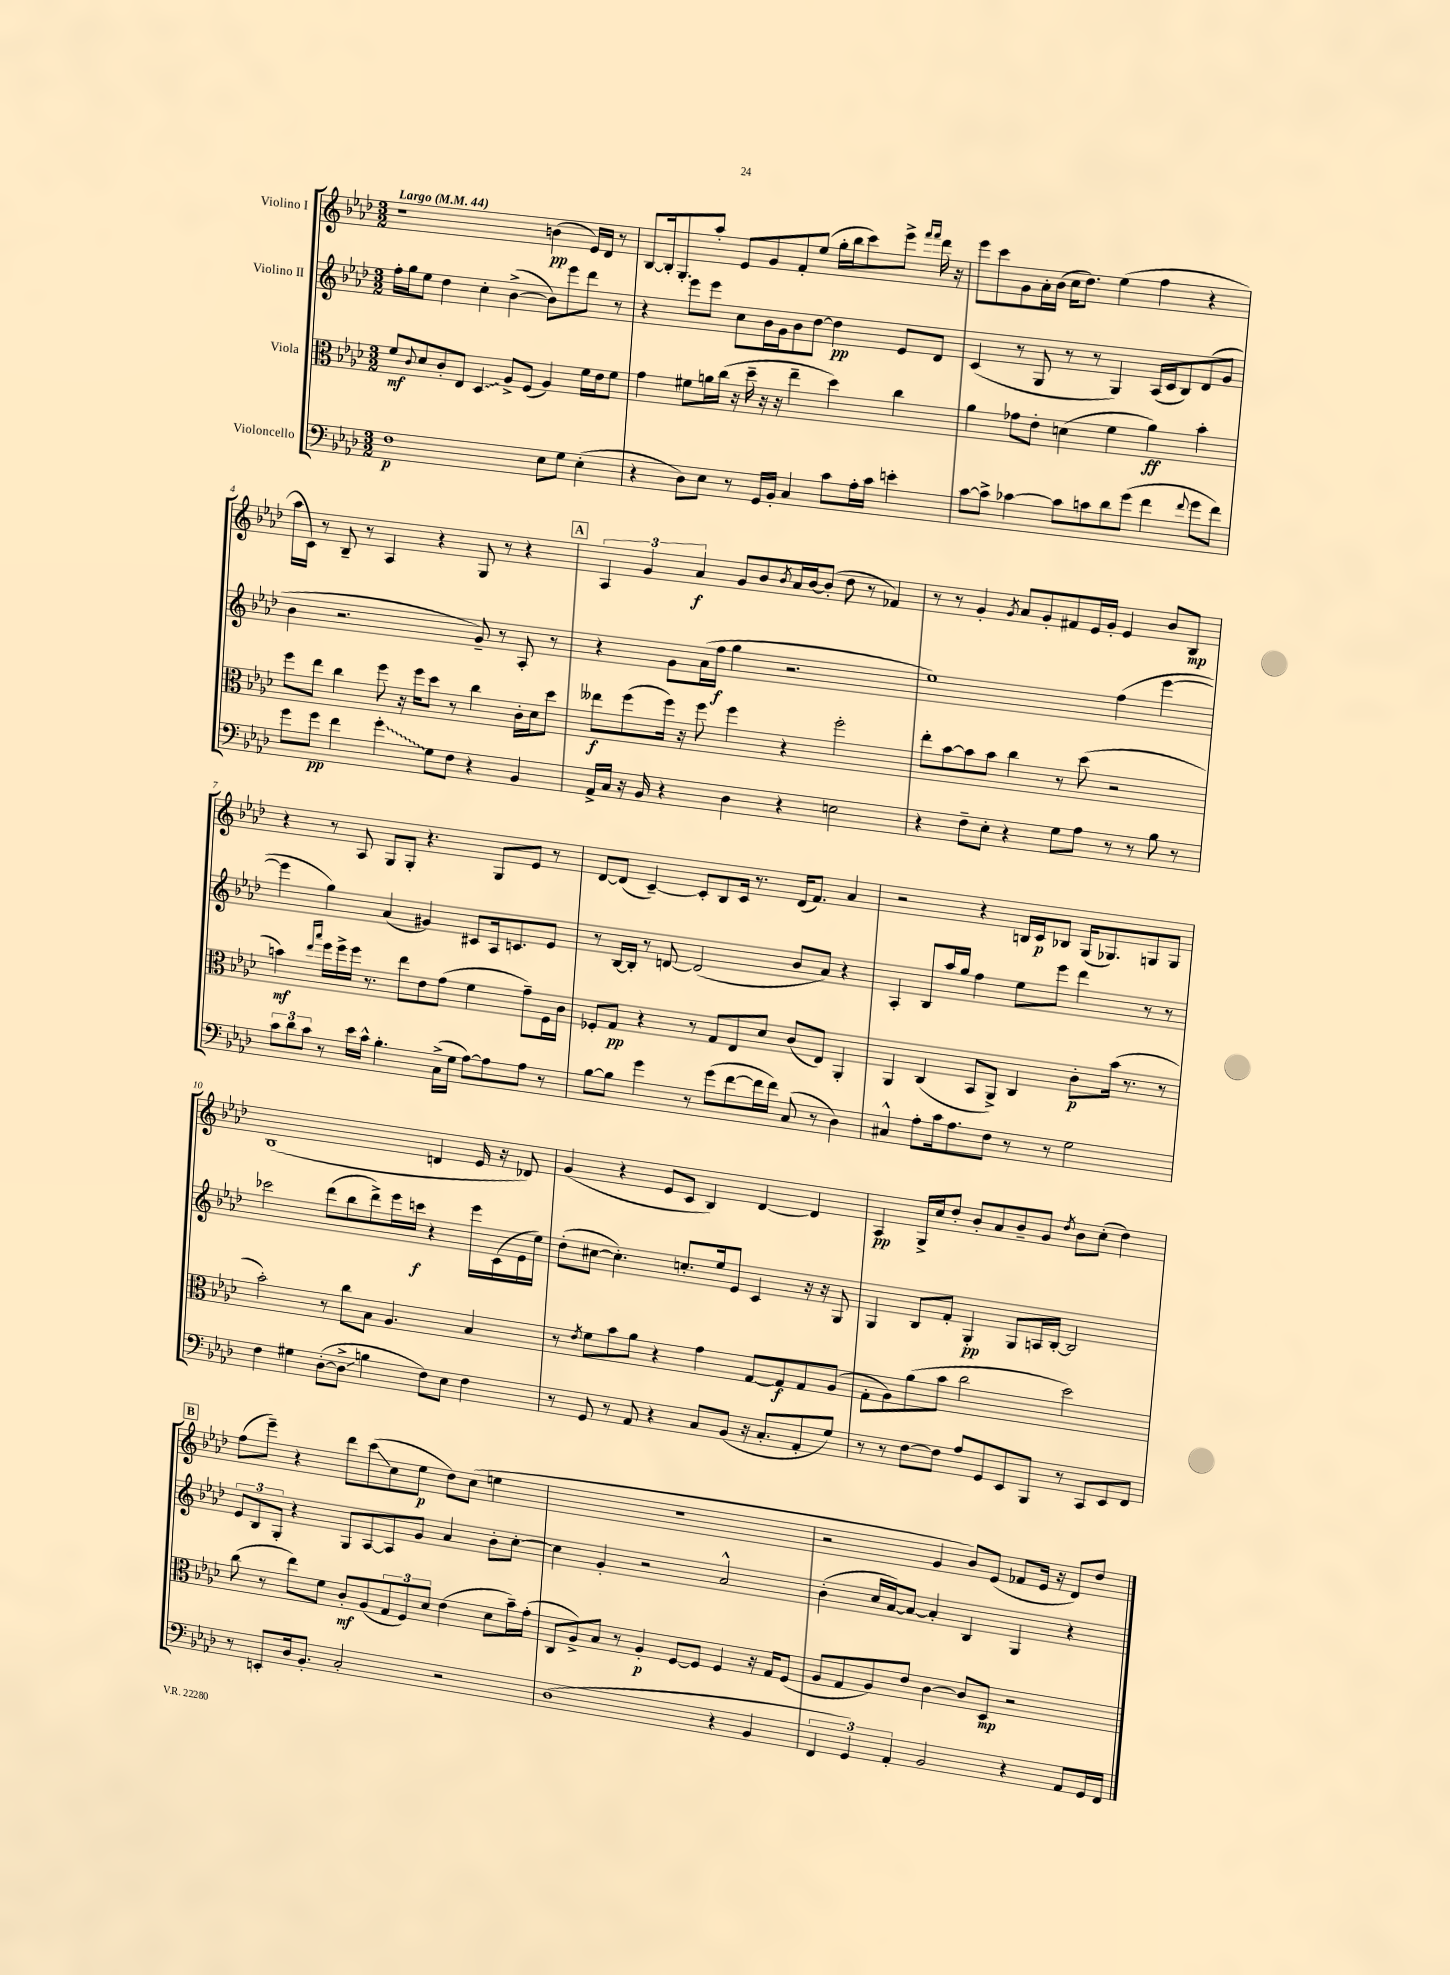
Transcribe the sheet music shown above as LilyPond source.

<<
\new StaffGroup <<
\new Staff = "s0" \with { instrumentName = "Violino I" } {
    \clef treble \key aes \major \numericTimeSignature \time 3/2 \tempo "Largo" 4 = 44
    r1 b'4\pp( ees'16) des'16 r8 |
    bes8~ bes16-. g8.-. aes''8-. ees'8 g'8 f'8-. ees''8( g''16-. bes''16 c'''8) ees'''8-> \grace { f'''16 f'''16 } des'''16 r16 |
    ees'''8 c'''8 g'8 aes'16-. bes'16( c''16 des''8.) ees''4( f''4 r4 |
    aes''16 c'16) r8 bes8-- r8 aes4 r4 g8 r8 r4 |
    \mark \markup { \box "A" } \tuplet 3/2 { aes4 g'4 aes'4\f } g'8 bes'8 \acciaccatura { bes'8 } aes'16 bes'16~ bes'8-.( des''8 r8 fes'4) |
    r8 r8 g'4-. \acciaccatura { g'8 } aes'8 g'8-. fis'8 ees'16 g'16-. ees'4 bes'8 bes8\mp |
    r4 r8 aes8 g8 g8-. r4. g8 ees'8 r8 |
    des'8~ des'8( c'4~--) c'8-. bes8 c'16 r8. des'16( f'8.) aes'4 |
    r2 r4 b16 c'16\p bes8 g16( ges8.) g8 g8 |
    bes1( d'4 ees'16 r16 des'8) |
    g'4( r4 ees'8 c'8 bes4) des'4~ des'4 |
    aes4\pp g16-> c''16 des''8-. bes'8-. aes'8 bes'8-- g'8 \acciaccatura { des''8 } bes'8 c''8-.( des''4) |
    \mark \markup { \box "B" } f''8( ees'''8--) r4 des'''8 c'''8\glissando( c''8 ees''8\p des''8) c''8( e''4 |
    R1. |
    r2 g'4 bes'8) ees'8( fes'8 ees'16 r16 des'8) des''8 \bar "|." |
}
\new Staff = "s1" \with { instrumentName = "Violino II" } {
    \clef treble \key aes \major \numericTimeSignature \time 3/2
    f''16-. g''16 ees''8 des''4 c''4-. bes'4~->( bes'8) ees'''8 des'''8 r8 |
    r4 ees'''8 ees'''8 c''8 bes'16 g'16 bes'8 des''8~ des''4\pp ees'8 des'8 |
    c'4( r8 g8 r8 r8 g4) aes16( c'16 bes8) des'8( g'8 |
    bes'4 r2. g'8--) r8 aes8-. r8 |
    \mark \markup { \box "A" } r4 g'8 aes'16( f''16\f g''4 r2. |
    ees''1) f''4( ees'''4~ |
    ees'''4 g''4) aes'4( gis'4) cis'8 aes16 c'8. ees'8 |
    r8 bes16~ bes16-. r8 d'8~ d'2( bes'8 aes'8) r4 |
    aes4-. bes8 aes''16 g''16 f''4 ees''8 ees'''8 des'''4 r8 r8 |
    ces'''2 des'''8( bes''8 des'''8->) ees'''16 c'''16\f r4 ees'''16 c'16( ees'16 ees''16) |
    des''8-.( cis''8~ cis''4.-.) c''8.-. ees''16 ees'8 c'4 r16 r16 g8 |
    g4 bes8 f'8-. g4-.\pp g8 a16 bes16~-. bes2 |
    \mark \markup { \box "B" } \tuplet 3/2 { ees'8 bes8 g8-. } r4 g8 aes8~ aes8 g'8 aes'4 bes'8-. c''8~-. |
    c''4 g'4-. r2 aes'2-^ |
    bes'4-.( c''16 aes'16~) aes'8~ aes'4-. bes4 g4 r4 \bar "|." |
}
\new Staff = "s2" \with { instrumentName = "Viola" } {
    \clef alto \key aes \major \numericTimeSignature \time 3/2
    f'8\mf \appoggiatura { c'8 } des'8 c'8-. ees8 \once \override Glissando.style = #'zigzag des4\glissando aes8-> f8( aes4) f'16 ees'16 f'8 |
    g'4 fis'8 a'16 c''16( r16 des''16-- r16 r16 ees''4-- des''4) c''4 |
    aes'4 ges'8 ees'8-. d'4( f'4 aes'4\ff) bes'4-. |
    f''8 ees''8 c''4 f''8 r16 f''16 des''8 r8 c''4 c'16-. des'16 des''8 |
    \mark \markup { \box "A" } eeses''8\f f''8( f''16) r16 f''8 f''4 r4 f''2-. |
    ees''8-. bes'8~ bes'8 bes'8 c''4 r8 des''8( r2 |
    b'4\mf) \grace { ees''16 bes''16 } f''16 f''16-> f''16 r8. ees''8 ees'8 g'8( f'4 g'8--) f16 c'16 |
    fes8-. g8\pp r4 r8 g8 ees8 des'8 c'8( ees8) aes,4-. |
    aes,4 c4( bes,8 aes,8->) c4 c'8-.\p bes'16( r8. r8 |
    bes'2-.) r8 c''8 bes8 aes4. bes4 |
    r8 \acciaccatura { ees'8 } f'8 bes'8 aes'8 r4 g'4 g8~ g8\f g8 aes8( |
    g8-. aes8) aes'8( bes'8 c''2 des''2) |
    \mark \markup { \box "B" } c''8( r8 ees''8) f'8 c'8-.\mf aes8( \tuplet 3/2 { g8 f8) des'8 } ees'4( des'8 bes'16--) g'16-.( |
    c8 aes8->) bes8 r8 aes4-.\p f8~ f8 f4 r16 g16 f8( |
    aes8 g8 aes8) ees'8 c'4~ c'8 des8\mp r2 \bar "|." |
}
\new Staff = "s3" \with { instrumentName = "Violoncello" } {
    \clef bass \key aes \major \numericTimeSignature \time 3/2
    f1\p ees8 g8 ees4-.( |
    r4 des8) ees8 r8 g,16 bes,16-. c4 c'8 aes16-. c'16 e'4-. |
    c'8~ c'8-> ces'4~ ces'8 c'8 des'8 g'8( f'4 \appoggiatura { f'8 } g'8 f'8) |
    g'8 g'8\pp f'4 \once \override Glissando.style = #'zigzag g'4-.\glissando g8 f8 r4 bes,4 |
    \mark \markup { \box "A" } aes,16-> c16 r16 bes,16 r4 des4 r4 e2 |
    r4 f8-- ees8-. r4 g8 aes8 r8 r8 bes8 r8 |
    \tuplet 3/2 { c'8 des'8 c'8 } r8 ees'16 c'16-^ bes4.-. c16->( g16 aes8~) aes8 aes8 r8 |
    bes8~ bes8 g'4 r8 g'8( f'8~ f'16 f'16) c8( r8 des4) |
    cis4-^ aes8-. c'16 aes8. f8 r8 r8 g2 |
    f4 gis4 des8~-.( des8->\glissando b4 f8) ees8 f4 |
    r8 g,8 r8 aes,8 r4 c8 bes,8( r16 c8.-. aes,8-. g8) |
    r8 r8 f8~ f8 aes8 g,8 ees,8 bes,,8 r8 c,8 ees,8 f,8 |
    \mark \markup { \box "B" } r8 e,8-. des16 bes,8.-. c2-. r2 |
    des1( r4 bes,4 |
    \tuplet 3/2 { f,4 g,4) aes,4-. } bes,2 r4 aes,8 g,16 f,16 \bar "|." |
}
>>
>>
